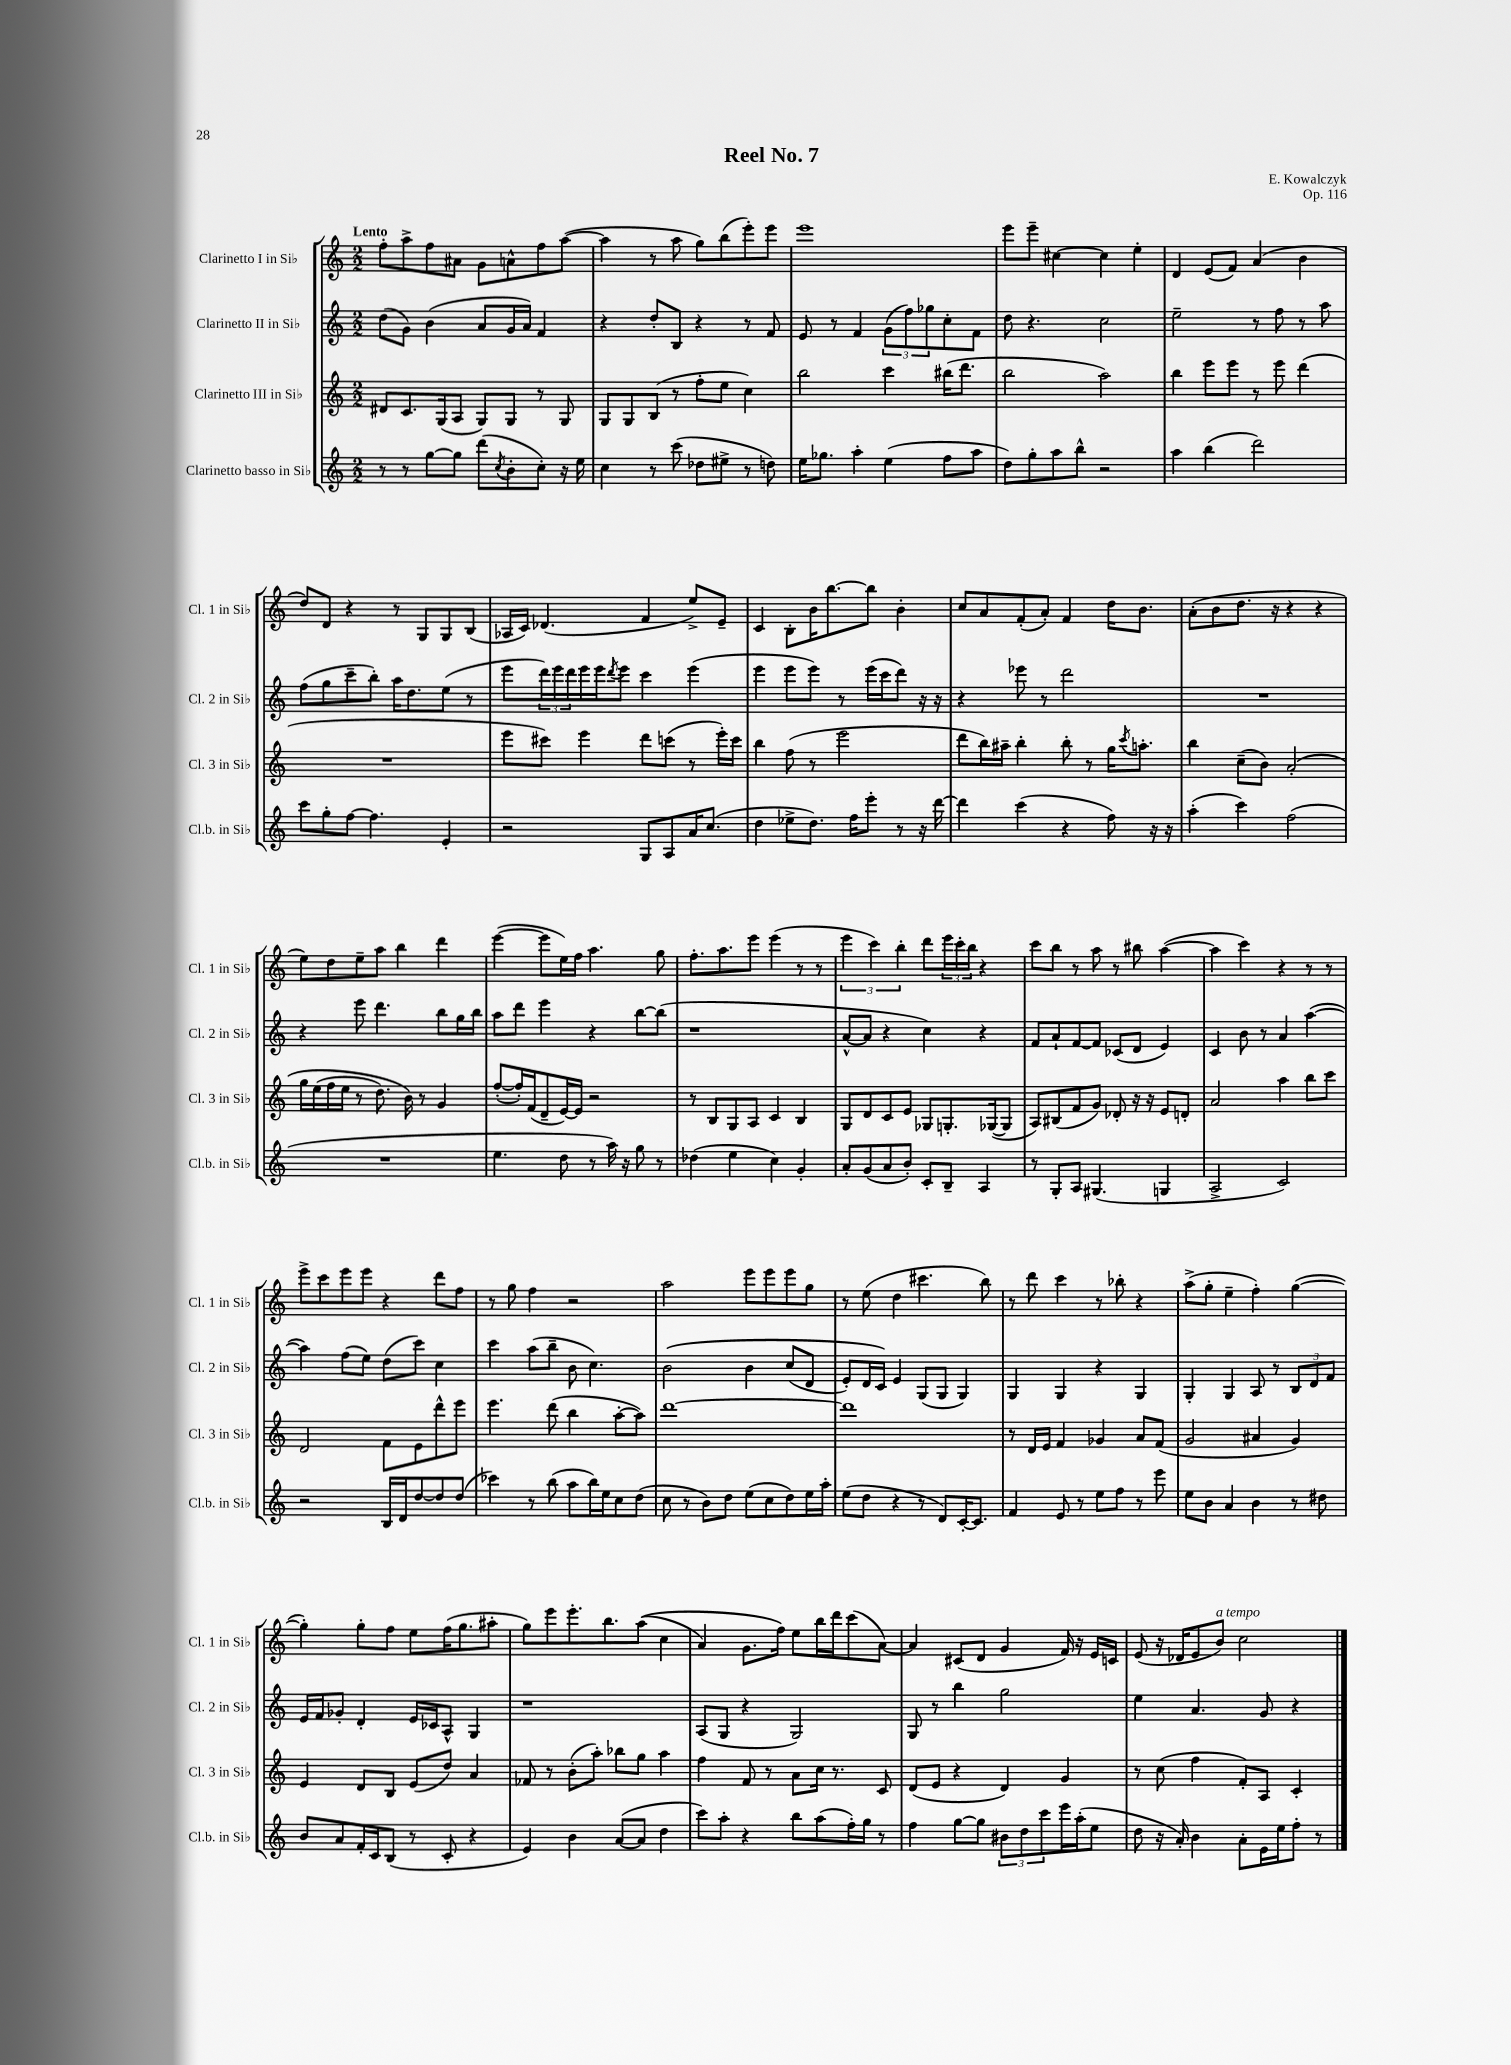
\header { title = "Reel No. 7" composer = "E. Kowalczyk" opus = "Op. 116" }
<<
\new StaffGroup <<
\new Staff = "s0" \with { instrumentName = "Clarinetto I in Sib" shortInstrumentName = "Cl. 1 in Sib" } {
    \clef treble \key c \major \numericTimeSignature \time 2/2 \tempo "Lento"
    f''8-. a''8-> f''8 ais'8 g'8 a'8-^ f''8 a''8~( |
    a''4 r8 a''8 g''8) b''8( e'''8-.) e'''8 |
    e'''1 |
    e'''8 e'''8-- cis''4~ cis''4 e''4-. |
    d'4 e'8( f'8) a'4( b'4 |
    d''8) d'8 r4 r8 g8 g8 b8( |
    aes16 c'16) des'4.( f'4 e''8->) e'8-- |
    c'4 b8-. b'16 b''8.~ b''8 b'4-. |
    c''8 a'8 f'8-.( a'8-.) f'4 d''16 b'8. |
    a'8-.( b'8 d''8. r16 r4 r4 |
    e''8) d''8 e''8-- a''8 b''4 d'''4 |
    e'''4~( e'''8 e''16) f''16 a''4. g''8 |
    f''8.-. a''8. e'''8 e'''4( r8 r8 |
    \tuplet 3/2 { e'''4 c'''4) b''4-. } d'''8 \tuplet 3/2 { e'''16 c'''16-. b''16 } r4 |
    c'''8 b''8 r8 a''8 r8 bis''8 a''4~( |
    a''4 c'''4) r4 r8 r8 |
    e'''8-> c'''8 e'''8 e'''8 r4 d'''8 f''8 |
    r8 g''8 f''4 r2 |
    a''2 e'''8 e'''8 e'''8 g''8 |
    r8 e''8( d''4 cis'''4. b''8) |
    r8 d'''8 c'''4 r8 bes''8-. r4 |
    a''8->( g''8-. e''4-- f''4-.) g''4~( |
    g''4-.) g''8-. f''8 e''8 f''16( g''8. ais''8-. |
    g''8) e'''8 e'''8.-. b''8. a''8(\( c''4 |
    a'4) g'8. f''16\) e''8 b''16 d'''16 c'''8( a'8~) |
    a'4 cis'8( d'8 g'4 f'16) r16 e'16 c'16 |
    e'8( r16 des'16 e'8 b'8^\markup { \italic "a tempo" }) c''2 \bar "|." |
}
\new Staff = "s1" \with { instrumentName = "Clarinetto II in Sib" shortInstrumentName = "Cl. 2 in Sib" } {
    \clef treble \key c \major \numericTimeSignature \time 2/2
    d''8( g'8) b'4( a'8 g'16 a'16) f'4 |
    r4 d''8-. b8 r4 r8 f'8 |
    e'8 r8 f'4 \tuplet 3/2 { g'8( f''8) ges''8 } c''8-. f'8 |
    d''8 r4. c''2 |
    e''2-- r8 f''8 r8 a''8 |
    f''8( g''8 c'''8-- b''8-.) a''16 d''8. e''8( r8 |
    e'''8 \tuplet 3/2 { d'''16) e'''16 d'''16 } e'''16 e'''16 \acciaccatura { d'''8 } e'''8 c'''4 e'''4( |
    e'''4 e'''8 e'''8) r8 e'''16( c'''16 d'''8) r16 r16 |
    r4 ees'''8 r8 d'''2 |
    R1 |
    r4 e'''8 d'''4. b''8 g''16 b''16 |
    a''8 d'''8 e'''4 r4 b''8~ b''8( |
    r1 |
    a'8~-^ a'8 r4 c''4) r4 |
    f'8 a'8-! f'8~ f'8 ces'8( d'8 e'4) |
    c'4 b'8 r8 a'4 a''4~( |
    a''4) f''8( e''8) d''8( c'''8) c''4 |
    c'''4 a''8( b''8-- b'8 c''4.) |
    b'2\( b'4 c''8( d'8 |
    e'8-.) d'16 c'16\) e'4 g8( g8 g4) |
    g4 g4 r4 g4 |
    g4-. g4 a8 r8 \tuplet 3/2 { b8 d'8 f'8 } |
    e'16 f'16 ges'8-. d'4-. e'16 ces'16 a8-^ g4 |
    r1 |
    a8( g8 r4 g2) |
    g8 r8 b''4 g''2 |
    e''4 a'4. g'8 r4 \bar "|." |
}
\new Staff = "s2" \with { instrumentName = "Clarinetto III in Sib" shortInstrumentName = "Cl. 3 in Sib" } {
    \clef treble \key c \major \numericTimeSignature \time 2/2
    dis'8 c'8. g16( a8 g8) g8 r8 g8 |
    g8 g8 b8( r8 f''8-. e''8 c''4) |
    b''2 c'''4 bis''16( d'''8. |
    b''2 a''2) |
    b''4 e'''8 e'''8 r8 e'''8 d'''4( |
    R1 |
    e'''8 cis'''8) e'''4 d'''8 c'''8( r8 e'''16-.) c'''16 |
    b''4 f''8( r8 e'''2 |
    d'''8 b''16) ais''16-- b''4-. b''8-. r8 g''16 \acciaccatura { c'''8 } a''8.-. |
    b''4 c''8--( b'8) a'2-.\( |
    g''16 e''16( f''16 e''16 r8 d''8.) b'16\) r8 g'4 |
    f''8~-.( f''16-.) f'16( d'8-- e'16~) e'16 r2 |
    r8 b8 g8 a8 c'4 b4 |
    g8 d'8 c'8 e'8 ges8 g8.-. ges16~( ges8 |
    a8) bis8( f'8 g'8) des'8-. r16 r16 e'8 d'8-. |
    a'2 a''4 b''8 c'''8 |
    d'2 f'8 e'8 d'''8-^ e'''8 |
    e'''4. d'''8( b''4 a''8~-. a''8) |
    d'''1~ |
    d'''1 |
    r8 d'16 e'16 f'4 ges'4 a'8 f'8( |
    g'2 ais'4 g'4) |
    e'4 d'8 b8 e'8( d''8) a'4 |
    fes'8 r8 b'8-.( a''8-.) bes''8 g''8 a''4 |
    f''4 f'8 r8 a'8 c''16 r8. c'8 |
    d'8( e'8 r4 d'4) g'4 |
    r8 c''8( f''4 f'8-.) a8 c'4-. \bar "|." |
}
\new Staff = "s3" \with { instrumentName = "Clarinetto basso in Sib" shortInstrumentName = "Cl.b. in Sib" } {
    \clef treble \key c \major \numericTimeSignature \time 2/2
    r8 r8 g''8~ g''8 d'''8( \acciaccatura { c''8 } b'8-. c''8-.) r16 e''16 |
    c''4 r8 c'''8( des''8 eis''8-> r8 d''8) |
    e''16 ges''8. a''4-. e''4( f''8 a''8 |
    d''8) g''8-. a''8 b''8-^ r2 |
    a''4 b''4( d'''2) |
    c'''8 g''8-. f''8~ f''4. e'4-. |
    r2 g8 a8 a'16 c''8.( |
    d''4 ees''8-> d''8.) f''16 e'''8-. r8 r16 d'''16~ |
    d'''4 c'''4( r4 f''8) r16 r16 |
    a''4-.( c'''4) f''2( |
    R1 |
    e''4. d''8 r8 a''16) r16 g''8 r8 |
    des''4( e''4 c''4) g'4-. |
    a'8-. g'8( a'8 b'8-.) c'8-. b8-- a4 |
    r8 g8-. a8 gis4.( g4 |
    a2-> c'2) |
    r2 b16 d'16 d''8~ d''8 d''8( |
    ces'''4) r8 b''8( a''8 b''16) e''16 c''8 d''8( |
    c''8 r8 b'8) d''8 e''8( c''8 d''8) e''16 a''16-. |
    e''8( d''8 r4 r8 d'8) c'16~-. c'8. |
    f'4 e'8 r8 e''8 f''8 r8 e'''8 |
    e''8 b'8 a'4 b'4 r8 dis''8 |
    b'8 a'8 f'16-. c'16 b8( r8 c'8-. r4 |
    e'4) b'4 a'8~( a'8 d''4 |
    c'''8) a''8-. r4 b''8 a''8( f''16-.) g''16 r8 |
    f''4 g''8~ g''8 \tuplet 3/2 { bis'8 d''8 c'''8 } e'''16 a''16-.( e''8 |
    d''8 r16 a'16-.) b'4 a'8-. e'16 e''16 f''8-. r8 \bar "|." |
}
>>
>>
\layout { \context { \Score \remove "Bar_number_engraver" } }
